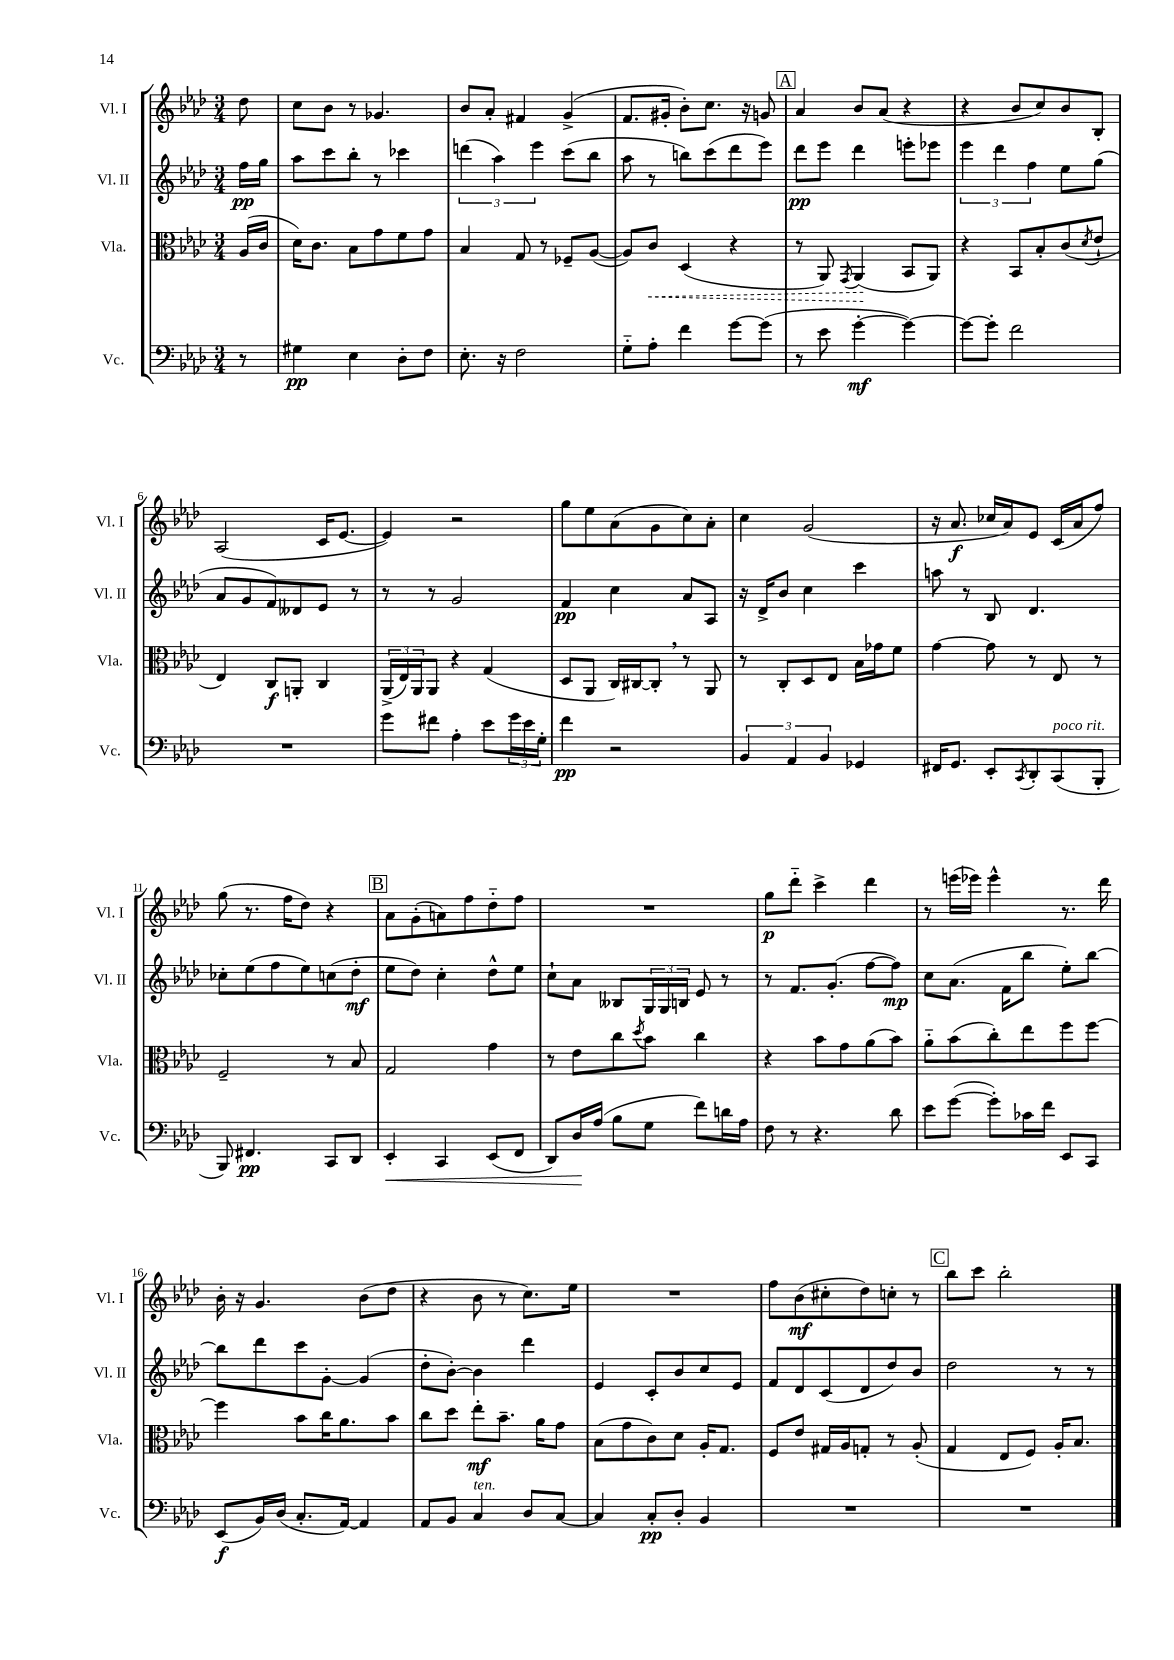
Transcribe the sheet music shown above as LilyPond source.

<<
\new StaffGroup <<
\new Staff = "s0" \with { instrumentName = "Vl. I" shortInstrumentName = "Vl. I" } {
    \clef treble \key aes \major \numericTimeSignature \time 3/4 \partial 8
    des''8 |
    c''8 bes'8 r8 ges'4. |
    bes'8 aes'8-. fis'4 g'4->( |
    f'8. gis'16-. bes'8-.) c''8. r16 g'8 |
    \mark \markup { \box "A" } aes'4 bes'8 aes'8( r4 |
    r4 bes'8 c''8) bes'8 bes8-. |
    aes2( c'16 ees'8.~ |
    ees'4) r2 |
    g''8 ees''8 aes'8( g'8 c''8) aes'8-. |
    c''4 g'2( |
    r16 aes'8.\f ces''16 aes'16) ees'8 c'16( aes'16 f''8) |
    g''8( r8. f''16 des''8) r4 |
    \mark \markup { \box "B" } aes'8 g'8-.( a'8) f''8 des''8-_ f''8 |
    R2. |
    g''8\p des'''8-_ c'''4-> des'''4 |
    r8 e'''16( ees'''16) ees'''4-^ r8. des'''16 |
    bes'16-. r16 g'4. bes'8( des''8 |
    r4 bes'8 r8 c''8.) ees''16 |
    R2. |
    f''8 bes'8\mf( cis''8-. des''8) c''8-. r8 |
    \mark \markup { \box "C" } bes''8 c'''8 bes''2-. \bar "|." |
}
\new Staff = "s1" \with { instrumentName = "Vl. II" shortInstrumentName = "Vl. II" } {
    \clef treble \key aes \major \numericTimeSignature \time 3/4 \partial 8
    f''16\pp g''16 |
    aes''8 c'''8 bes''8-. r8 ces'''4 |
    \tuplet 3/2 { d'''4( aes''4) ees'''4 } c'''8( bes''8 |
    aes''8 r8 b''8) c'''8( des'''8 ees'''8) |
    \mark \markup { \box "A" } des'''8\pp ees'''8 des'''4 e'''8-. ees'''8 |
    \tuplet 3/2 { ees'''4 des'''4 f''4 } ees''8 g''8( |
    aes'8 g'8 f'8) deses'8 ees'8 r8 |
    r8 r8 g'2 |
    f'4\pp c''4 aes'8 aes8 |
    r16 des'16-> bes'8 c''4 c'''4 |
    a''8 r8 bes8 des'4. |
    ces''8-. ees''8( f''8 ees''8) c''8( des''8-.\mf |
    \mark \markup { \box "B" } ees''8 des''8) c''4-. des''8-^ ees''8 |
    c''8-! aes'8 beses8 \tuplet 3/2 { g16 g16 b16 } ees'8 r8 |
    r8 f'8. g'8.-.( f''8~ f''8\mp) |
    c''8 aes'8.( f'16 bes''8 ees''8-.) bes''8~ |
    bes''8 des'''8 c'''8 g'8~-. g'4( |
    des''8-. bes'8~-.) bes'4 des'''4 |
    ees'4 c'8-. bes'8 c''8 ees'8 |
    f'8 des'8 c'8( des'8 des''8) bes'8 |
    \mark \markup { \box "C" } des''2 r8 r8 \bar "|." |
}
\new Staff = "s2" \with { instrumentName = "Vla." shortInstrumentName = "Vla." } {
    \clef alto \key aes \major \numericTimeSignature \time 3/4 \partial 8
    aes16( c'16 |
    des'16) c'8. bes8 g'8 f'8 g'8 |
    bes4 g8 r8 fes8-- aes8~( |
    aes8) \once \override Hairpin.style = #'dashed-line c'8\< des4( r4 |
    \mark \markup { \box "A" } r8 aes,8) \acciaccatura { g,8 } aes,4\!( bes,8 aes,8) |
    r4 bes,8 bes8-. c'8( \acciaccatura { des'8 } ees'8-! |
    ees4) c8\f a,8-. c4 |
    \tuplet 3/2 { aes,16->( ees16) aes,16 } aes,8 r4 g4( |
    des8 aes,8 c16) cis16~ cis8-. \breathe r8 aes,8 |
    r8 c8-. des8 ees8 bes16 ges'16 f'8 |
    g'4~ g'8 r8 ees8 r8 |
    f2-- r8 bes8 |
    \mark \markup { \box "B" } g2 g'4 |
    r8 ees'8 c''8 \acciaccatura { des''8 } bes'8 c''4 |
    r4 bes'8 g'8 aes'8( bes'8) |
    aes'8-_ bes'8( c''8-.) ees''8 f''8 f''8~ |
    f''4 bes'8 c''16 aes'8. bes'8 |
    c''8 des''8 ees''8-.\mf bes'8.-- aes'16 g'8 |
    bes8( g'8 c'8) des'8 aes16-. g8. |
    f8 ees'8 gis16 aes16 g8-. r8 aes8-.( |
    \mark \markup { \box "C" } g4 ees8 f8) aes16-. bes8. \bar "|." |
}
\new Staff = "s3" \with { instrumentName = "Vc." shortInstrumentName = "Vc." } {
    \clef bass \key aes \major \numericTimeSignature \time 3/4 \partial 8
    r8 |
    gis4\pp ees4 des8-. f8 |
    ees8.-. r16 f2 |
    g8-_ aes8-. f'4 g'8~ g'8( |
    \mark \markup { \box "A" } r8 ees'8 g'4~-.\mf g'4~) |
    g'8~ g'8-. f'2 |
    R2. |
    g'8 fis'8 aes4-. ees'8 \tuplet 3/2 { g'16 ees'16 g16-. } |
    f'4\pp r2 |
    \tuplet 3/2 { bes,4 aes,4 bes,4 } ges,4 |
    fis,16 g,8. ees,8-. \acciaccatura { c,8 } des,8-. c,8^\markup { \italic "poco rit." }( bes,,8-. |
    bes,,8) fis,4.\pp c,8 des,8 |
    \mark \markup { \box "B" } ees,4-.\< c,4 ees,8( f,8 |
    des,8) des16\! aes16( bes8 g8 f'8) d'16 aes16 |
    f8 r8 r4. des'8 |
    ees'8 g'8~( g'8-.) ces'16 f'16 ees,8 c,8 |
    ees,8\f( bes,16) des16( c8.-. aes,16~) aes,4 |
    aes,8 bes,8 c4^\markup { \italic "ten." } des8 c8~ |
    c4 c8-.\pp des8-. bes,4 |
    R2. |
    \mark \markup { \box "C" } R2. \bar "|." |
}
>>
>>
